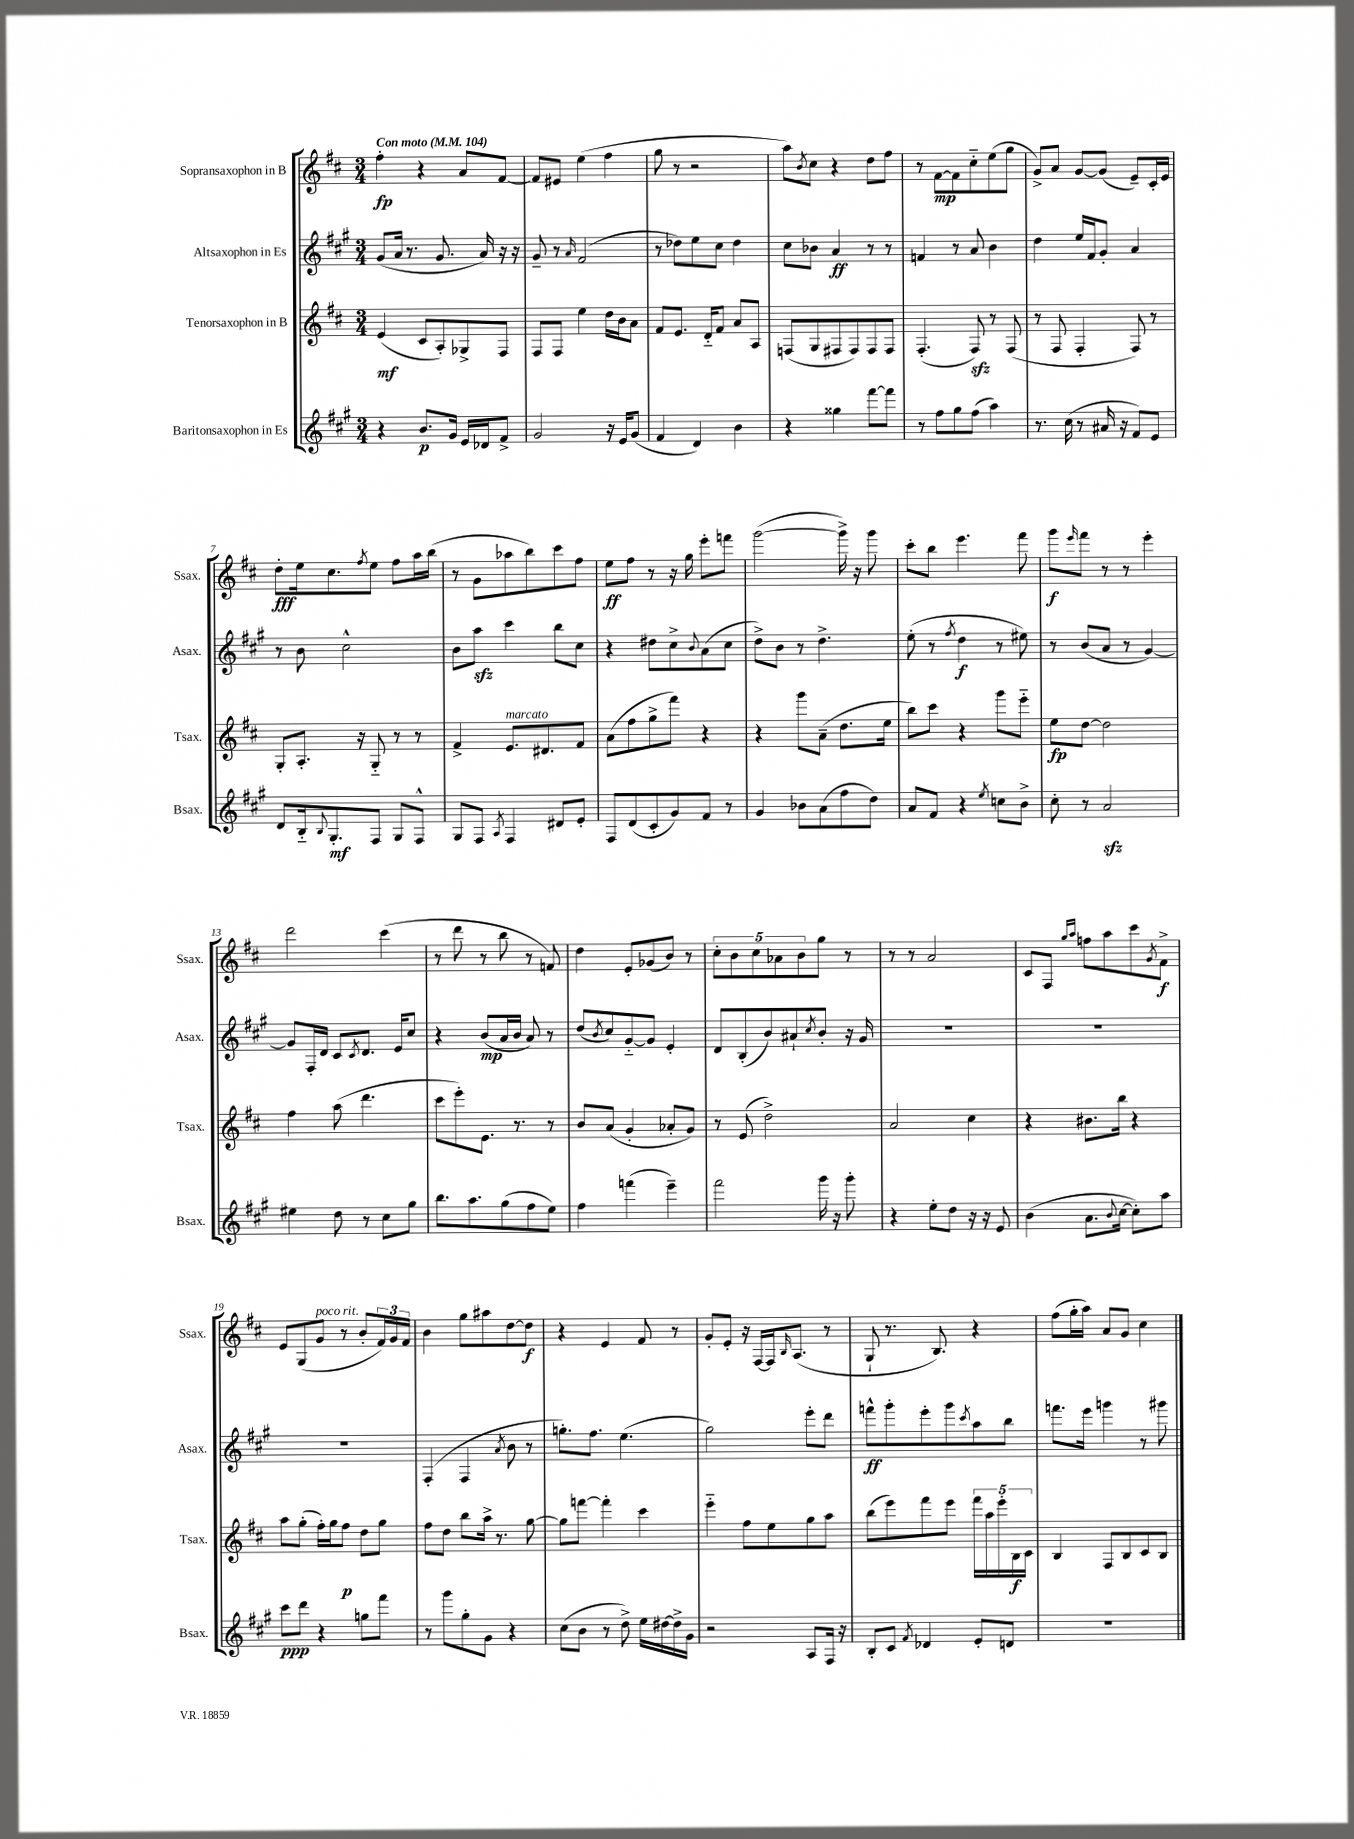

**kern	**kern	**kern	**kern
*staff4	*staff3	*staff2	*staff1
*clefG2	*clefG2	*clefG2	*clefG2
*k[f#c#g#]	*k[f#c#]	*k[f#c#g#]	*k[f#c#]
*M3/4	*M3/4	*M3/4	*M3/4
*MM104	*MM104	*MM104	*MM104
4r	(4e	(8g#	4ff#'
.	.	16a	.
.	.	8.r	.
8.b	8c#	.	4r
.	8A')	8.g#	.
16g#	.	.	.
16e	8G-^	.	8a
16d-	.	16a)	.
8f#^	8F#	16r	[8f#
.	.	16r	.
=	=	=	=
2g#	8F#	8g#~	8f#]
.	8F#	8r	8e#
.	.	16qqa	.
.	4ee	(2f#	(4ee
16r	16dd	.	4ff#
16e	16b	.	.
(8g#	8a	.	.
=	=	=	=
4f#	8f#	8r	8gg
.	8.e	8dd-)	8r
4d)	.	8ee	2r
.	16d'~	.	.
.	8f#	8cc#	.
4b	8a	4dd-	.
.	8A	.	.
=	=	=	=
4r	(8F	8cc#	8aa)
.	.	.	8qb
.	8G	8b-	8cc#
4gg##	8F#	4a	4r
.	8F#)	.	.
[8fff#	8F#	8r	8dd
8fff#]	8F#	8r	8ff#
=	=	=	=
8r	(4.F#'	4f	8r
8ff#	.	.	[8f#
8gg#	.	8r	8f#]
(8ff#	8F#)	8a	8cc#'~
4aa)	8r	4b	(8ee
.	(8F#	.	8gg
=	=	=	=
8.r	8r	4dd	8g^)
.	8F#	.	8a
(16cc#	.	.	.
8r	4F#'	16ee	[8g
.	.	16f#	.
16a#	.	8g#'	(8g]
16r	.	.	.
8f#)	8F#)	4a	8e~)
8e	8r	.	16c#'
.	.	.	16e
=	=	=	=
8d	8G'	8r	8dd'
16B'~	8.A'	8b	16ee
8qqB	.	.	.
8.G#'	.	.	8.cc#
.	.	2cc#^^	.
.	16r	.	.
.	.	.	8qff#
8F#	8G'~	.	8ee
8G#	8r	.	8ff#
8F#^^	8r	.	16aa
.	.	.	(16bb
=	=	=	=
8G#	4f#^	8b	8r
8F#	.	8aa	8g
8qA	.	.	.
4F#	8.e	4ccc#	8aa-
.	.	.	8bb)
.	8.d#	.	.
8d#	.	8bb	8ccc#
8e'	8f#	8cc#	8ff#
=	=	=	=
8F#	(8a	4r	8ee
(8d	8ff#	.	8ff#
8c#'	8gg^	8dd#	8r
8g#)	8fff#)	8cc#^	16r
.	.	.	16gg
.	.	8qqb	.
8f#	4r	(8a	8eee'
8r	.	8cc#	8fff
=	=	=	=
4g#	4r	8dd^)	([2ggg
.	.	8b	.
8b-	8ggg	8r	.
(8a	(8a~	4.dd^	.
8ff#	8.dd	.	16ggg^])
.	.	.	16r
8dd)	.	.	8ggg
.	16ee	.	.
=	=	=	=
8a	8bb)	(8ee'	8ccc#'
8f#	8ccc#	8r	8bb
.	.	8qff#	.
4r	4r	4dd	4.eee
8qee	.	.	.
8cc	8ggg	8r	.
8b^	8eee'~	8ee#)	8fff#
=	=	=	=
8cc#'	8ee	8r	8ggg
.	.	.	16qqeee
8r	[8dd	(8b	8fff#
2a	2dd]	8a	8r
.	.	8r	8r
.	.	[4g#)	4eee'
=	=	=	=
4ee#	4ff#	8g#]	2ddd
.	.	16F#'	.
.	.	16d	.
8dd	(8aa	8c#	.
.	.	8qc#	.
8r	4.ddd	8.d	.
8cc#	.	.	(4ccc#
.	.	16e	.
8gg#	.	8cc#	.
=	=	=	=
8.bb	8ccc#	4r	8r
.	8eee')	.	8ddd
8.aa	.	.	.
.	8.e	(8b	8r
(8gg#	.	16a	8bb
.	8.r	16b	.
8ff#	.	8a)	8r
8ee)	8r	8r	8f)
=	=	=	=
4ff#	8b	(8dd	4dd
.	.	8qb	.
.	(8a	8cc#)	.
(4fff	4g'	[8g#'~	8e'
.	.	8g#]	(8g-
4eee~)	8a-'	4e'	8b)
.	8g)	.	8r
=	=	=	=
2fff#	8r	8d	10cc#'
.	.	.	10b
.	(8e	(8B'	.
.	.	.	10cc#
.	2dd^)	8b)	.
.	.	.	10a-
.	.	8a#`	.
.	.	.	10b
.	.	8qcc#	.
16ggg#	.	8b'	8gg
16r	.	.	.
8ggg#'	.	16r	8r
.	.	16g#	.
=	=	=	=
4r	2a	2.r	8r
.	.	.	8r
8ee'	.	.	2a
8dd	.	.	.
16r	4cc#	.	.
16r	.	.	.
8e	.	.	.
=	=	=	=
(4b	4r	2.r	8c#
.	.	.	8F#
.	.	.	16qqgg
.	.	.	16qqaa
8.a	8.b#	.	8ff
.	.	.	8aa
8qqb	.	.	.
[16cc#	16bb	.	.
8cc#'])	4r	.	8ccc#
.	.	.	8qg
8aa	.	.	8f#^
=	=	=	=
8ccc#	8aa	2.r	8e
8ddd	(8gg'	.	(8G
4r	16ff#')	.	8g
.	16gg	.	.
.	8ff#	.	8r
8gg	8dd	.	8b'
8fff#	8gg	.	24f#)
.	.	.	24g
.	.	.	24f#
=	=	=	=
8r	8ff#	(4F#'	4b
8ggg#	8dd	.	.
8gg#'	8bb	4F#	8gg
8g#	16aa^	.	8aa#
.	8.r	.	.
.	.	8qa	.
4r	.	8b	[8dd
.	[8gg	8r	8dd]
=	=	=	=
(8cc#	8gg]	8.gg')	4r
8b	[8fff	.	.
.	.	8.ff#	.
8r	4fff']	.	4e
8dd^)	.	(4.ee	.
16ee	4ccc#	.	8f#
[16dd#	.	.	.
16dd#^]	.	.	8r
16g#	.	.	.
=	=	=	=
2r	4eee'~	2gg#)	8g'
.	.	.	8e'
.	8ff#	.	16r
.	.	.	[16F#
.	8ee	.	16F#]
.	.	.	16qqB
.	.	.	(8.A
8A	8gg	8eee'	.
16F#	8aa	8ddd	8r
16r	.	.	.
=	=	=	=
8B'	(8bb	8fff^^	8G`
8c#	8eee)	8ggg#'	8.r
8qf#	.	.	.
4d-	8fff#	8eee'	.
.	.	.	8.B)
.	8eee	8ggg#	.
.	.	8qccc#	.
8e'	20fff#	8aa	4r
.	20aa	.	.
.	20eee'	.	.
8d	.	8bb	.
.	20B	.	.
.	20c#	.	.
=	=	=	=
2.r	4B	8.fff	(8ff#
.	.	.	16gg'
.	.	16eee	16aa)
.	8F#	4ggg	8a
.	8B	.	8g
.	8c#	8r	4cc#
.	8B	8ggg#	.
==	==	==	==
*-	*-	*-	*-
